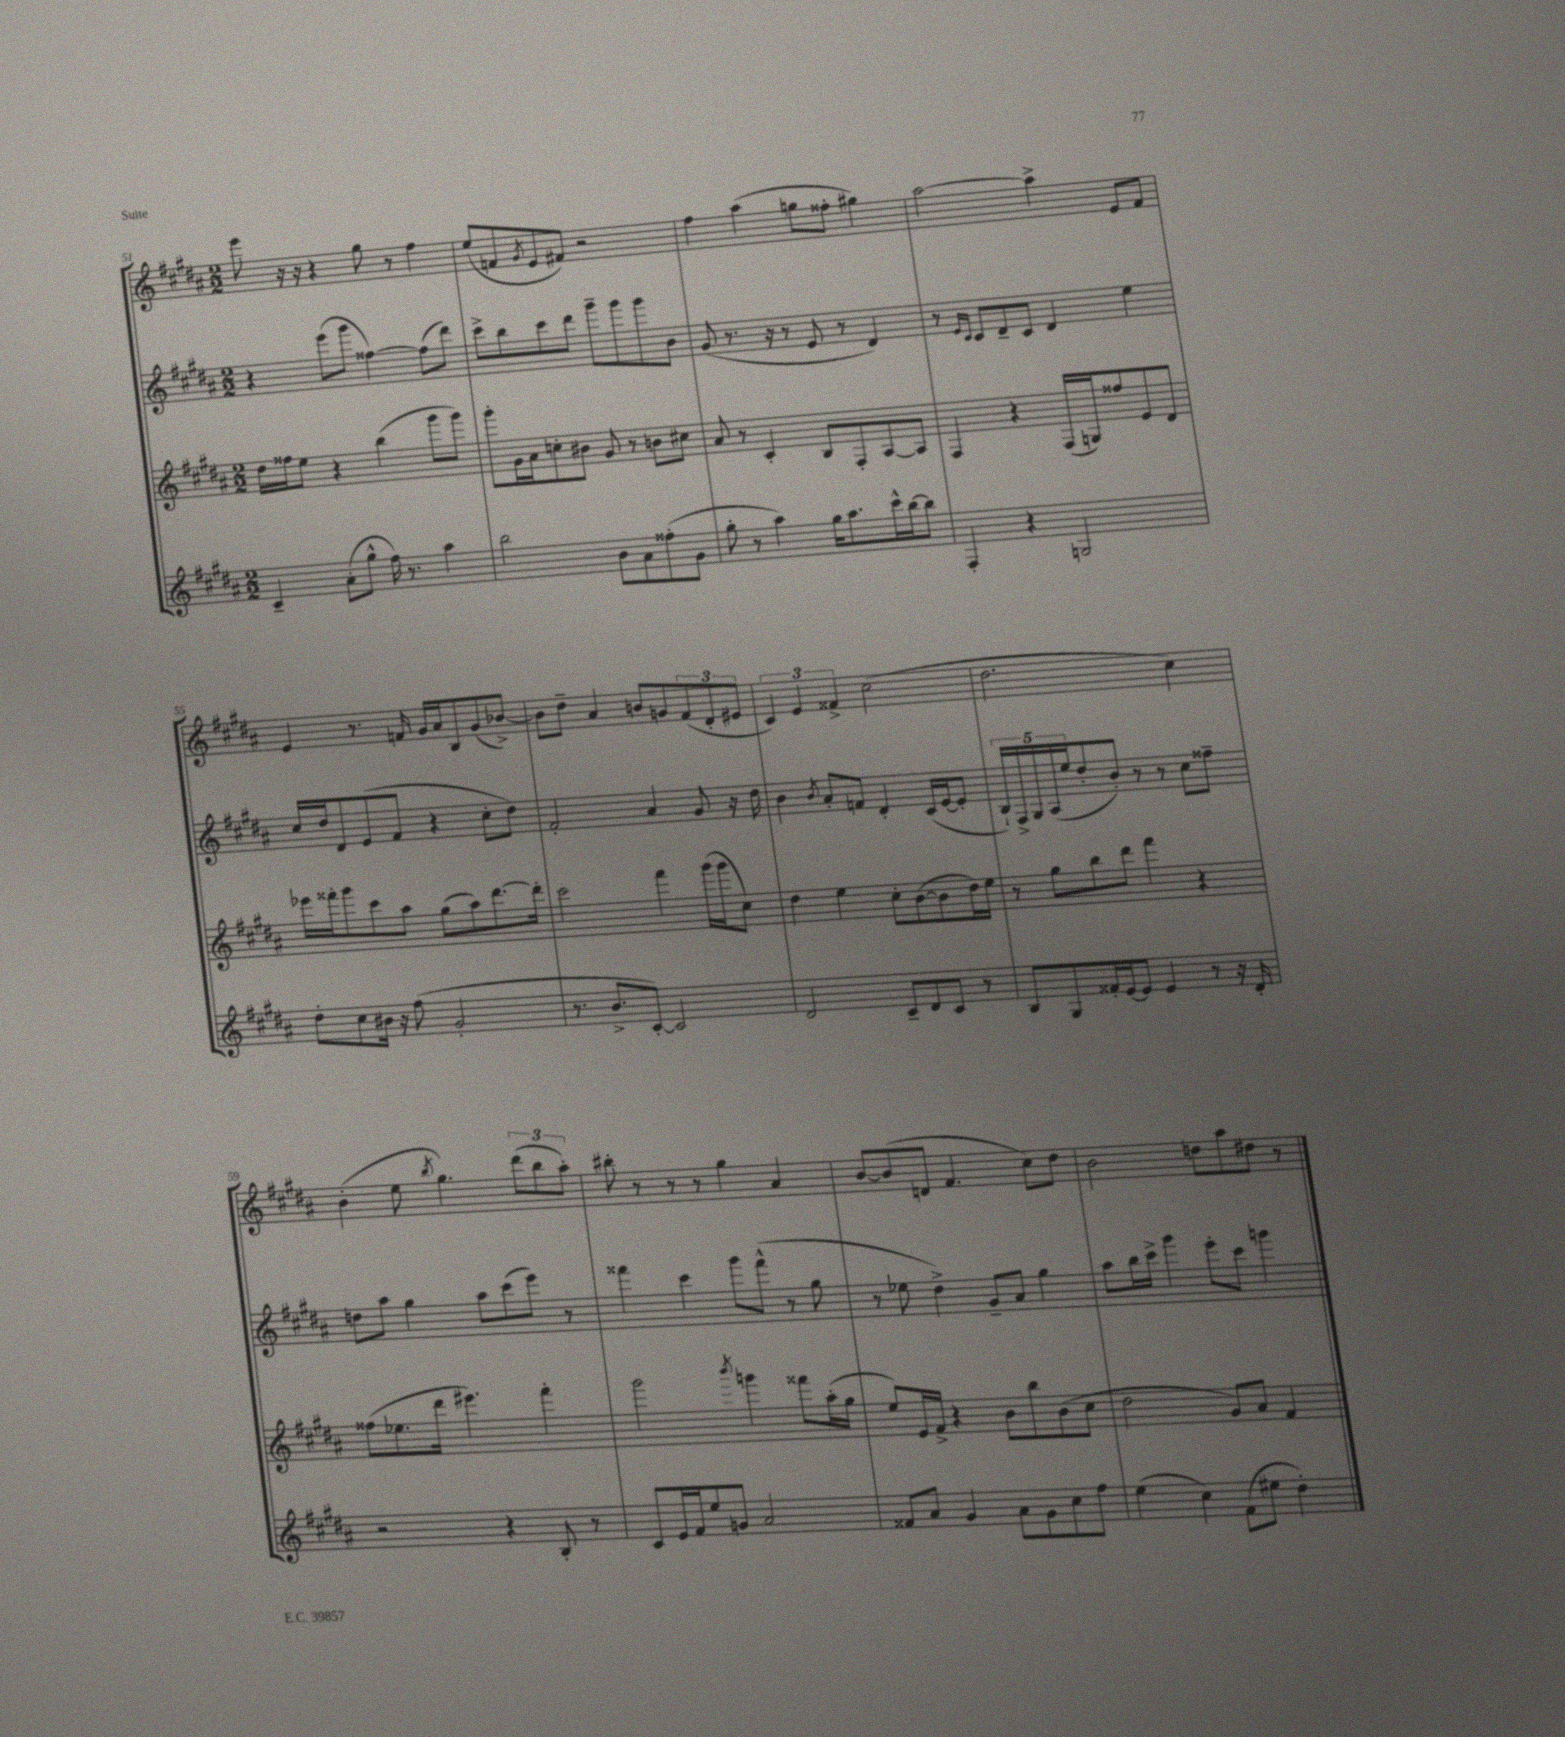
<<
\new StaffGroup <<
\new Staff = "s0" {
    \clef treble \key b \major \numericTimeSignature \time 2/2
    e'''8 r16 r16 r4 gis''8 r8 fis''4 |
    e''8( f'8 \acciaccatura { gis'8 } e'8 fis'8) r2 |
    fis''4 ais''4( g''8 fisis''8-. gis''4) |
    ais''2~ ais''4-> e'8 fis'8 |
    e'4 r8. f'16 gis'16 ais'16 b8 gis'8( bes'8~->) |
    bes'8 dis''8-- ais'4 b'8 g'8 \tuplet 3/2 { fis'8( dis'8-. eis'8 } |
    \tuplet 3/2 { cis'4) e'4 fisis'4-> } cis''2( |
    dis''2. cis''4) |
    b'4-.( e''8 \acciaccatura { b''8 } gis''4.) \tuplet 3/2 { dis'''8( b''8 ais''8-.) } |
    bis''8-. r8 r8 r8 gis''4 ais'4 |
    b'8~ b'8( d'8 fis'4. cis''8) dis''8 |
    b'2 d''8 ais''8 dis''8 r8 \bar "|." |
}
\new Staff = "s1" {
    \clef treble \key b \major \numericTimeSignature \time 2/2
    r4 e'''8( gis'''8 fisis''4~) fisis''8( dis'''8) |
    cis'''8-> b''8 cis'''8 dis'''8 gis'''8-- gis'''8 gis'''8 b'8 |
    gis'8( r8. r16 r8 e'8 r8 dis'4) |
    r8 \grace { e'16 cis'16 } cis'8 dis'8-- cis'8 dis'4 e''4 |
    cis''16 dis''16 dis'8 e'8( fis'8 r4 cis''8-. dis''8) |
    fis'2-. ais'4 gis'8 r16 dis''16 |
    b'4 \acciaccatura { b'8 } ais'8-. f'8 dis'4-. cis'16( e'16~ e'8-. |
    \tuplet 5/4 { b16-!) fis16-> gis16 ais16( e''16 } dis''8-. b'8-.) r8 r8 cis''8 fisis''8-- |
    d''8 ais''8 gis''4 ais''8 cis'''8( e'''8) r8 |
    fisis'''4 cis'''4 gis'''8 fisis'''8-^( r8 gis''8 |
    r8 ees''8 dis''4->) gis'8-- ais'8 gis''4 |
    ais''8 b''16 cis'''16-> gis'''4 e'''8-. cis'''8 g'''4 \bar "|." |
}
\new Staff = "s2" {
    \clef treble \key b \major \numericTimeSignature \time 2/2
    dis''16 fisis''16 e''8 r4 b''4( gis'''8 gis'''8) |
    gis'''8-. gis'16 ais'16 c''8-. bis'8 gis'8 r8 b'8 cis''8 |
    ais'8 r8 cis'4-. b8 fis8-. ais8~ ais8 |
    fis4 r4 fis16( g16) fisis''8 e'8 dis'8 |
    ees'''16 fisis'''16-. gis'''8 cis'''8 ais''8 gis''8( ais''8) dis'''8.~ dis'''16-. |
    cis'''2 fis'''4 gis'''16( gis'''16 cis''8) |
    dis''4 e''4 cis''8-. b'8~( b'8 dis''16) e''16 |
    r8 gis''8 b''8 dis'''8 fis'''4 r4 |
    fisis''8( ees''8. dis'''16 eis'''4.) fis'''4-. |
    gis'''2 \acciaccatura { b'''8 } g'''4 fisis'''8 ais''16-.( gis''16 |
    e''8) e'16 fis'16-> r4 b'8 b''8 b'8( cis''8 |
    dis''2 gis'8) ais'8 fis'4 \bar "|." |
}
\new Staff = "s3" {
    \clef treble \key b \major \numericTimeSignature \time 2/2
    cis'4-- ais'8-.( gis''8-^ fis''16) r8. ais''4 |
    b''2 b'8 ais'8 fisis''8-.( gis'8 |
    gis''8-. r8 ais''4) gis''16 ais''8. cis'''16-^ b''16~ b''8 |
    fis4-. r4 g2 |
    dis''8-. cis''8 bis'16 r16 fis''8( gis'2-. |
    r8. b'8.-> cis'8~-.) cis'2 |
    dis'2 cis'8-- dis'8 cis'8 r8 |
    b8 gis8 fisis'16-. e'16~ e'8 e'4 r8 r16 dis'16-. |
    r2 r4 b8-. r8 |
    cis'8 e'16 fis'16 e''8 g'8 ais'2 |
    fisis'8 ais'8 gis'4 ais'8 gis'8 cis''8 fis''8 |
    e''4( cis''4) fis'8( eis''8 dis''4-.) \bar "|." |
}
>>
>>
\layout { \context { \Score currentBarNumber = #51 } }
